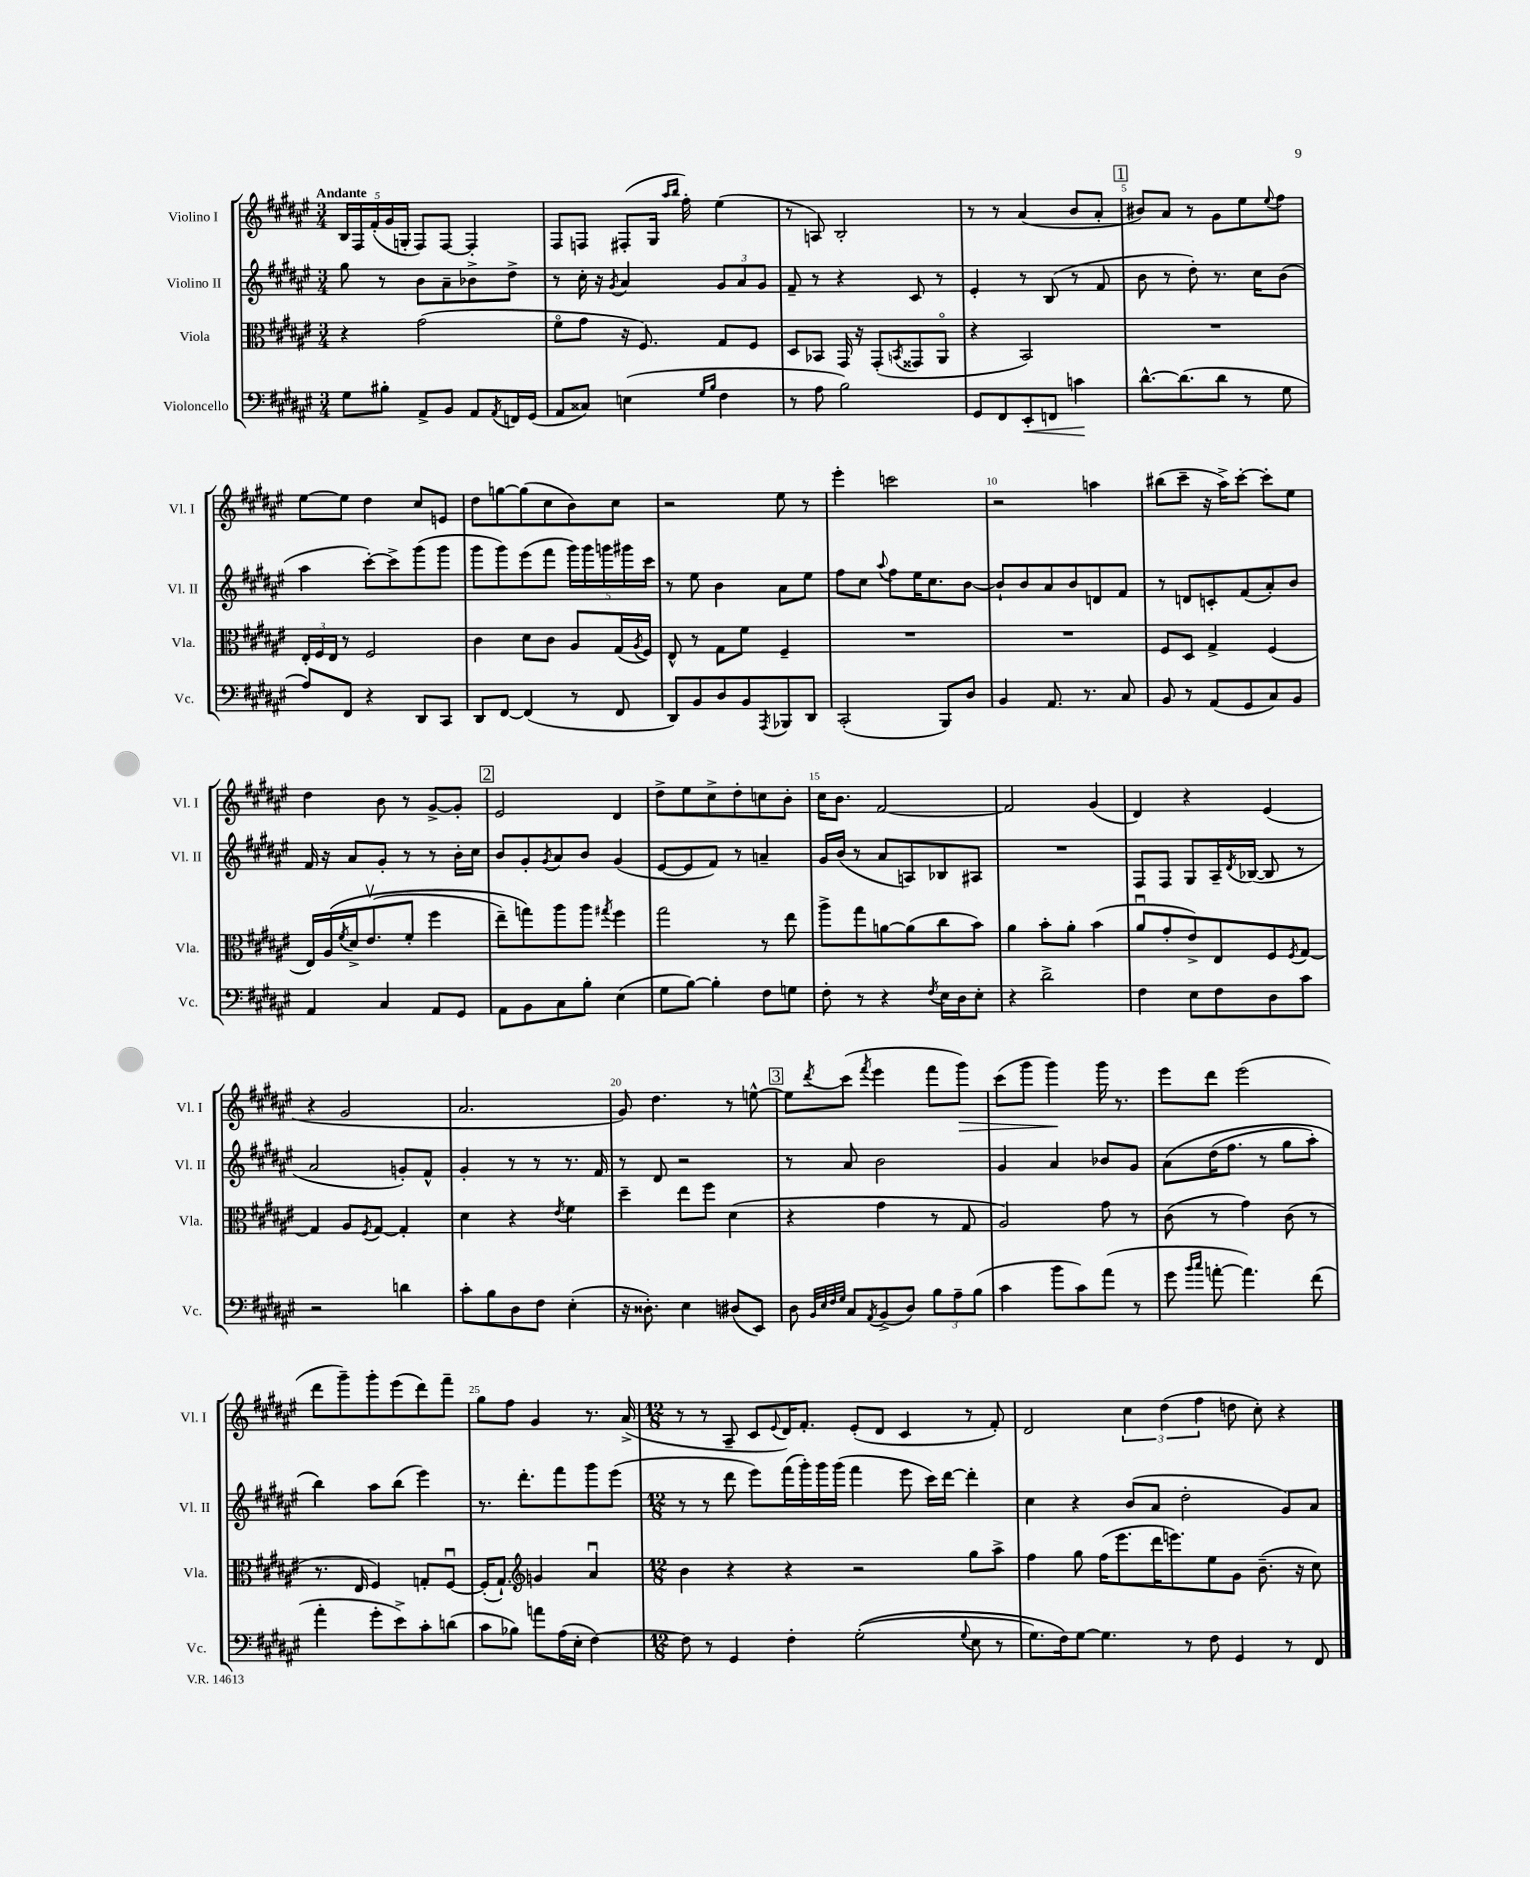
<<
\new StaffGroup <<
\new Staff = "s0" \with { instrumentName = "Violino I" shortInstrumentName = "Vl. I" } {
    \clef treble \key fis \major \numericTimeSignature \time 3/4 \tempo "Andante"
    \tuplet 5/4 { b16 fis16 fis'16-.( gis'16 g16-. } fis8) fis8~ fis4-. |
    fis8 f8 fis8-.( gis16 \grace { ais''16 b''16 } fis''16-.) eis''4( |
    r8 a8) b2-. |
    r8 r8 ais'4( b'8 ais'8-. |
    \mark \markup { \box "1" } bis'8) ais'8 r8 gis'8 eis''8 \appoggiatura { eis''8 } fis''8 |
    eis''8~ eis''8 dis''4 cis''8 e'8 |
    dis''8 g''8~ g''8( cis''8 b'8) cis''8 |
    r2 eis''8 r8 |
    eis'''4-. c'''2 |
    r2 a''4 |
    bis''8( cis'''8-- r16 ais''16->) cis'''8~-. cis'''8-. eis''8 |
    dis''4 b'8 r8 gis'8~-> gis'8-. |
    \mark \markup { \box "2" } eis'2 dis'4 |
    dis''8-> eis''8 cis''8-> dis''8-. c''8 b'8-. |
    cis''16 b'8. fis'2~ |
    fis'2 gis'4( |
    dis'4) r4 eis'4( |
    r4 gis'2 |
    ais'2. |
    gis'8) dis''4. r8 e''8~-^ |
    \mark \markup { \box "3" } e''8 \acciaccatura { dis'''8 } cis'''8( \acciaccatura { fis'''8 } eis'''4 fis'''8 gis'''8\>) |
    cis'''8( gis'''8 gis'''4\!) gis'''16 r8. |
    eis'''8 dis'''8 eis'''2( |
    dis'''8 gis'''8--) gis'''8-. eis'''8( dis'''8) fis'''8-- |
    gis''8 fis''8 gis'4 r8. ais'16->( |
    \numericTimeSignature \time 12/8 r8 r8 ais8-- cis'8 \appoggiatura { eis'8 } dis'16) fis'8.-. eis'8-.( dis'8 cis'4 r8 fis'8-.) |
    dis'2 \tuplet 3/2 { cis''4 dis''4( fis''4 } d''8 cis''8-.) r4 \bar "|." |
}
\new Staff = "s1" \with { instrumentName = "Violino II" shortInstrumentName = "Vl. II" } {
    \clef treble \key fis \major \numericTimeSignature \time 3/4
    gis''8 r8 b'8 ais'8-- bes'8-> dis''8-> |
    r8 cis''16-. r16 \acciaccatura { gis'8 } ais'4 \tuplet 3/2 { gis'8 ais'8 gis'8 } |
    fis'8-- r8 r4 cis'8 r8 |
    eis'4-. r8 b8( r8 fis'8 |
    \mark \markup { \box "1" } b'8 r8 dis''8-.) r8. cis''16 b'8( |
    ais''4 cis'''8~-.) cis'''8-> gis'''8( gis'''8 |
    gis'''8 gis'''8) eis'''8( fis'''8 \tuplet 5/4 { gis'''16) gis'''16 g'''16 gis'''16 cis'''16 } |
    r8 eis''8 b'4 ais'8 eis''8 |
    fis''8 cis''8 \appoggiatura { ais''8 } fis''8 eis''16 cis''8. b'8~ |
    b'8-! b'8 ais'8 b'8 d'8 fis'8 |
    r8 d'8 c'8-. fis'8( ais'8-.) b'8 |
    fis'16 r16 ais'8 gis'8-. r8 r8 b'16-. cis''16 |
    \mark \markup { \box "2" } b'8 gis'8-. \acciaccatura { gis'8 } ais'8 b'8 gis'4( |
    eis'8~ eis'8 fis'8) r8 a'4-- |
    gis'16 b'16( r8 ais'8 a8) bes8 ais8 |
    R2. |
    fis8 fis8 gis8 ais16-- \acciaccatura { dis'8 } bes16~( bes8 r8 |
    ais'2 g'8-.) fis'8-^ |
    gis'4-. r8 r8 r8. fis'16 |
    r8 dis'8 r2 |
    \mark \markup { \box "3" } r8 ais'8 b'2 |
    gis'4 ais'4 bes'8 gis'8 |
    ais'8\( dis''16( fis''8. r8 gis''8 ais''8-.) |
    b''4\) ais''8 b''8( eis'''4) |
    r8. dis'''8.-. fis'''8 gis'''8 eis'''8( |
    \numericTimeSignature \time 12/8 r8 r8 dis'''8 eis'''8) fis'''16( gis'''16-.) gis'''16 gis'''16( fis'''4 eis'''8 cis'''16) dis'''16~ dis'''4-. |
    cis''4 r4 b'8( ais'8 dis''2-. gis'8) ais'8 \bar "|." |
}
\new Staff = "s2" \with { instrumentName = "Viola" shortInstrumentName = "Vla." } {
    \clef alto \key fis \major \numericTimeSignature \time 3/4
    r4 gis'2( |
    fis'8\flageolet gis'8 r16 fis8.) gis8 fis8 |
    dis8 bes,8 gis,16 r16 gis,8-.( \acciaccatura { b,8 } gisis,8 ais,8\flageolet |
    r4 b,2) |
    \mark \markup { \box "1" } R2. |
    \tuplet 3/2 { eis16-. fis16 eis16 } r8 fis2 |
    cis'4 dis'8 cis'8 ais8 gis16( \acciaccatura { ais8 } fis16) |
    eis8-^ r8 gis8 fis'8 fis4-- |
    R2. |
    R2. |
    fis8 dis8 gis4-> fis4( |
    eis16) ais16\( \acciaccatura { fis'8 } dis'16-> eis'8.\upbow( fis'8-. fis''4 |
    \mark \markup { \box "2" } eis''8--) g''8\) ais''8 ais''8 \acciaccatura { gis''8 } fis''4 |
    gis''2 r8 eis''8 |
    ais''8-> gis''8 a'8~ a'8( cis''8 b'8) |
    ais'4 b'8-. ais'8-. b'4( |
    ais'8\downbow gis'8-. eis'8->) eis8 fis8 \acciaccatura { fis8 } gis8~ |
    gis4 ais8 \acciaccatura { fis8 } gis8~ gis4-. |
    dis'4 r4 \acciaccatura { eis'8 } fis'4 |
    dis''4-- eis''8 fis''8 dis'4( |
    \mark \markup { \box "3" } r4 gis'4 r8 gis8 |
    ais2) gis'8 r8 |
    cis'8( r8 gis'4) cis'8( r8 |
    r8. eis16 fis4) g8-. fis8~\downbow |
    fis16-.( gis8.-!) \clef treble g'4 ais'4\downbow |
    \numericTimeSignature \time 12/8 b'4 r4 r4 r2 gis''8 ais''8-> |
    fis''4 gis''8 fis''16( eis'''8. dis'''16 e'''8.) eis''8 gis'8 b'8.--( r16 cis''8) \bar "|." |
}
\new Staff = "s3" \with { instrumentName = "Violoncello" shortInstrumentName = "Vc." } {
    \clef bass \key fis \major \numericTimeSignature \time 3/4
    gis8 bis8-. ais,8-> b,8 ais,8 \acciaccatura { ais,8 } f,16 gis,16( |
    ais,8 cisis8) e4( \grace { gis16 b16 } fis4 |
    r8 ais8 b2) |
    gis,8 fis,8 eis,8-.\< f,8 c'4\! |
    \mark \markup { \box "1" } dis'8.~-^ dis'8.( dis'8 r8 gis8 |
    ais8) fis,8 r4 dis,8 cis,8 |
    dis,8 fis,8~ fis,4( r8 fis,8 |
    dis,8) b,8 dis8 b,8 \acciaccatura { ais,,8 } bes,,8 dis,8 |
    cis,2-.( b,,8) dis8 |
    b,4 ais,8. r8. cis8 |
    b,8 r8 ais,8( gis,8 cis8) b,8 |
    ais,4 cis4 ais,8 gis,8 |
    \mark \markup { \box "2" } ais,8 b,8 cis8 b8-. eis4( |
    gis8 b8~) b4-. fis8 g8 |
    fis8-. r8 r4 \acciaccatura { fis8 } eis16 dis16 eis8-. |
    r4 dis'2-> |
    fis4 eis8 fis8 dis8 cis'8 |
    r2 d'4 |
    cis'8-. b8 dis8 fis8 eis4-.( |
    r16 disis8.-.) eis4 dis8( eis,8) |
    \mark \markup { \box "3" } dis8 \grace { b,32 eis32 fis32 gis32 } cis8 \acciaccatura { ais,8 } b,8->( dis8) \tuplet 3/2 { b8 ais8-- b8( } |
    cis'4 b'8 cis'8) ais'8( r8 |
    gis'8 \grace { b'16 cis''16 } a'8~-. a'4.) fis'8( |
    ais'4-. gis'8-. eis'8->) cis'8-. d'8( |
    cis'8 bes8) a'8 ais16( eis16-. fis4~) |
    \numericTimeSignature \time 12/8 fis8 r8 gis,4 fis4-. gis2-.(\( \appoggiatura { gis8 } eis8 r8 |
    gis8.) fis16\) gis8~ gis4. r8 fis8 gis,4 r8 fis,8 \bar "|." |
}
>>
>>
\layout { \context { \Score \override BarNumber.break-visibility = ##(#f #t #t) barNumberVisibility = #(every-nth-bar-number-visible 5) } }
